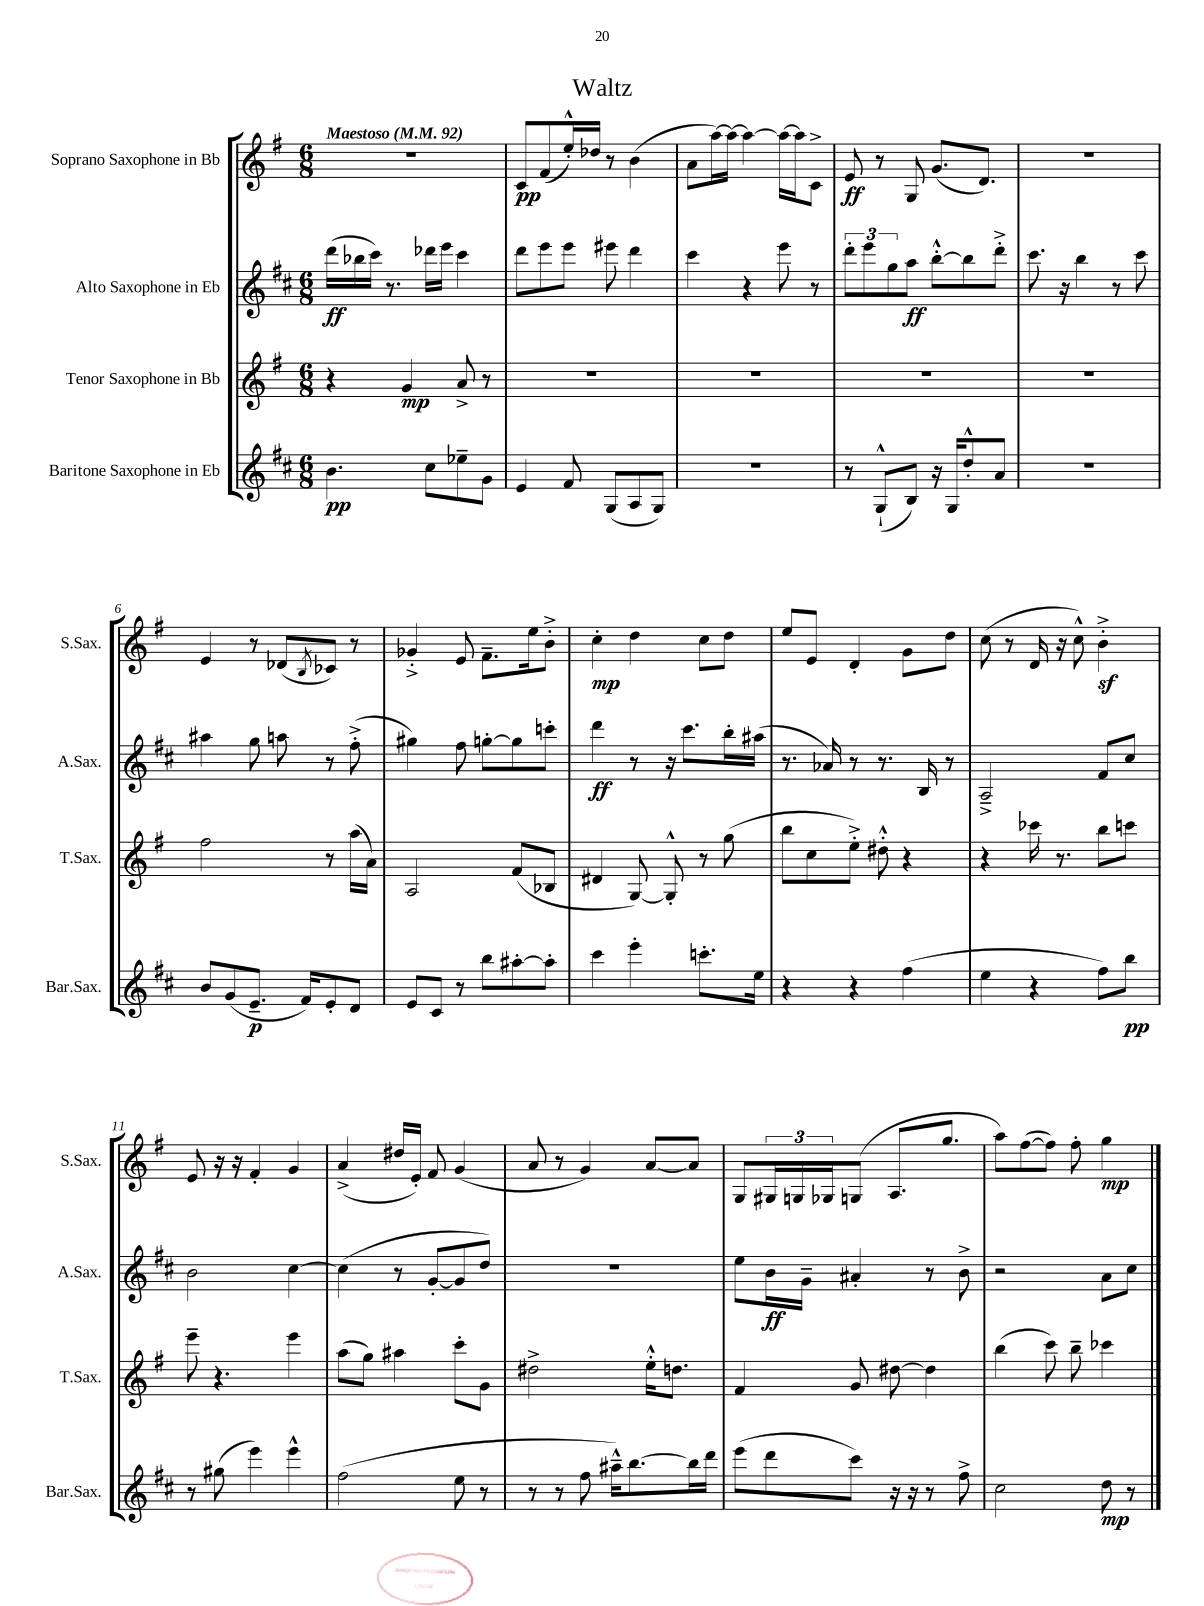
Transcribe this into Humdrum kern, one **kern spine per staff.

**kern	**kern	**kern	**kern
*staff4	*staff3	*staff2	*staff1
*clefG2	*clefG2	*clefG2	*clefG2
*k[f#c#]	*k[f#]	*k[f#c#]	*k[f#]
*M6/8	*M6/8	*M6/8	*M6/8
*MM92	*MM92	*MM92	*MM92
4.b	4r	(16ddd	2.r
.	.	16bb-	.
.	.	16ccc#)	.
.	.	8.r	.
.	4g	.	.
8cc#	.	16ddd-	.
.	.	16eee	.
8ee-~	8a^	4ccc#	.
8g	8r	.	.
=	=	=	=
4e	2.r	8ddd	8c
.	.	8eee	(8f#
8f#	.	8eee	16ee'^^)
.	.	.	16dd-
(8G	.	8eee#	8r
8A	.	4ddd	(4b
8G)	.	.	.
=	=	=	=
2.r	2.r	4ccc#	8a
.	.	.	[16aa)
.	.	.	16aa_
.	.	4r	4aa_
.	.	8eee	16aa_
.	.	.	16aa]
.	.	8r	8c^
=	=	=	=
8r	2.r	12ddd'	8e
.	.	12eee	.
(8G`^^	.	.	8r
.	.	12gg	.
8B)	.	8aa	8G
16r	.	[8bb'^^	(8.g
16G	.	.	.
8dd'^^	.	8bb]	.
.	.	.	8.d)
8a	.	8ddd'^	.
=	=	=	=
2.r	2.r	8.ccc#	2.r
.	.	16r	.
.	.	4bb	.
.	.	8r	.
.	.	8ccc#	.
=	=	=	=
8b	2ff#	4aa#	4e
(8g	.	.	.
8.e~	.	8gg	8r
.	.	8aa	(8d-
16f#)	.	.	.
.	.	.	8qB
8e'	8r	8r	8c-)
8d	(16aa	(8ff#'^	8r
.	16a)	.	.
=	=	=	=
8e	2A	4gg#)	4g-'^
8c#	.	.	.
8r	.	8ff#	8e
8bb	.	[8gg'	8.f#~
[8aa#'	(8f#	8gg]	.
.	.	.	16ee
8aa#']	8B-	8ccc'	8b'^
=	=	=	=
4ccc#	4d#	4ddd	4cc'
4eee'	[8G)	8r	4dd
.	8G'^^]	16r	.
.	.	8.ccc#	.
8.ccc'	8r	.	8cc
.	(8gg	16bb'	8dd
16ee	.	(16aa#	.
=	=	=	=
4r	8bb	8.r	8ee
.	8cc	.	8e
.	.	16a-)	.
4r	8ee'^)	8r	4d'
.	8dd#'^^	8.r	.
(4ff#	4r	.	8g
.	.	16B	.
.	.	8r	8dd
=	=	=	=
4ee	4r	2A~^	(8cc
.	.	.	8r
4r	16ccc-	.	16d
.	8.r	.	16r
.	.	.	8cc^^)
8ff#)	8bb	8f#	4b'^
8bb	8ccc	8cc#	.
=	=	=	=
8r	8eee~	2b	8e
(8gg#	4.r	.	16r
.	.	.	16r
4eee)	.	.	4f#'
4eee^^	4eee	[4cc#	4g
=	=	=	=
(2ff#	(8aa	(4cc#]	(4a^
.	8gg)	.	.
.	4aa#	8r	16dd#
.	.	.	16e')
.	.	[8g'	8f#
8ee	8ccc'	8g]	(4g
8r	8g	8dd)	.
=	=	=	=
8r	2dd#^	2.r	8a
8r	.	.	8r
8ff#	.	.	4g)
16aa#~^^)	.	.	.
[8.bb	.	.	.
.	16ee'^^	.	[8a
.	8.dd	.	.
16bb]	.	.	8a]
16ddd	.	.	.
=	=	=	=
(8eee	4f#	8ee	8G
8ddd	.	16b	24G#
.	.	.	24G
.	.	16g~	.
.	.	.	24G-
8ccc#)	8g	4a#'	(8G
16r	[8dd#	.	8.A
16r	.	.	.
8r	4dd#]	8r	.
.	.	.	8.gg
8ff#^	.	8b^	.
=	=	=	=
2cc#	(4bb	2r	8aa)
.	.	.	([8ff#
.	8ccc)	.	8ff#])
.	8bb~	.	8ff#'
8dd	4ccc-	8a	4gg
8r	.	8cc#	.
==	==	==	==
*-	*-	*-	*-
